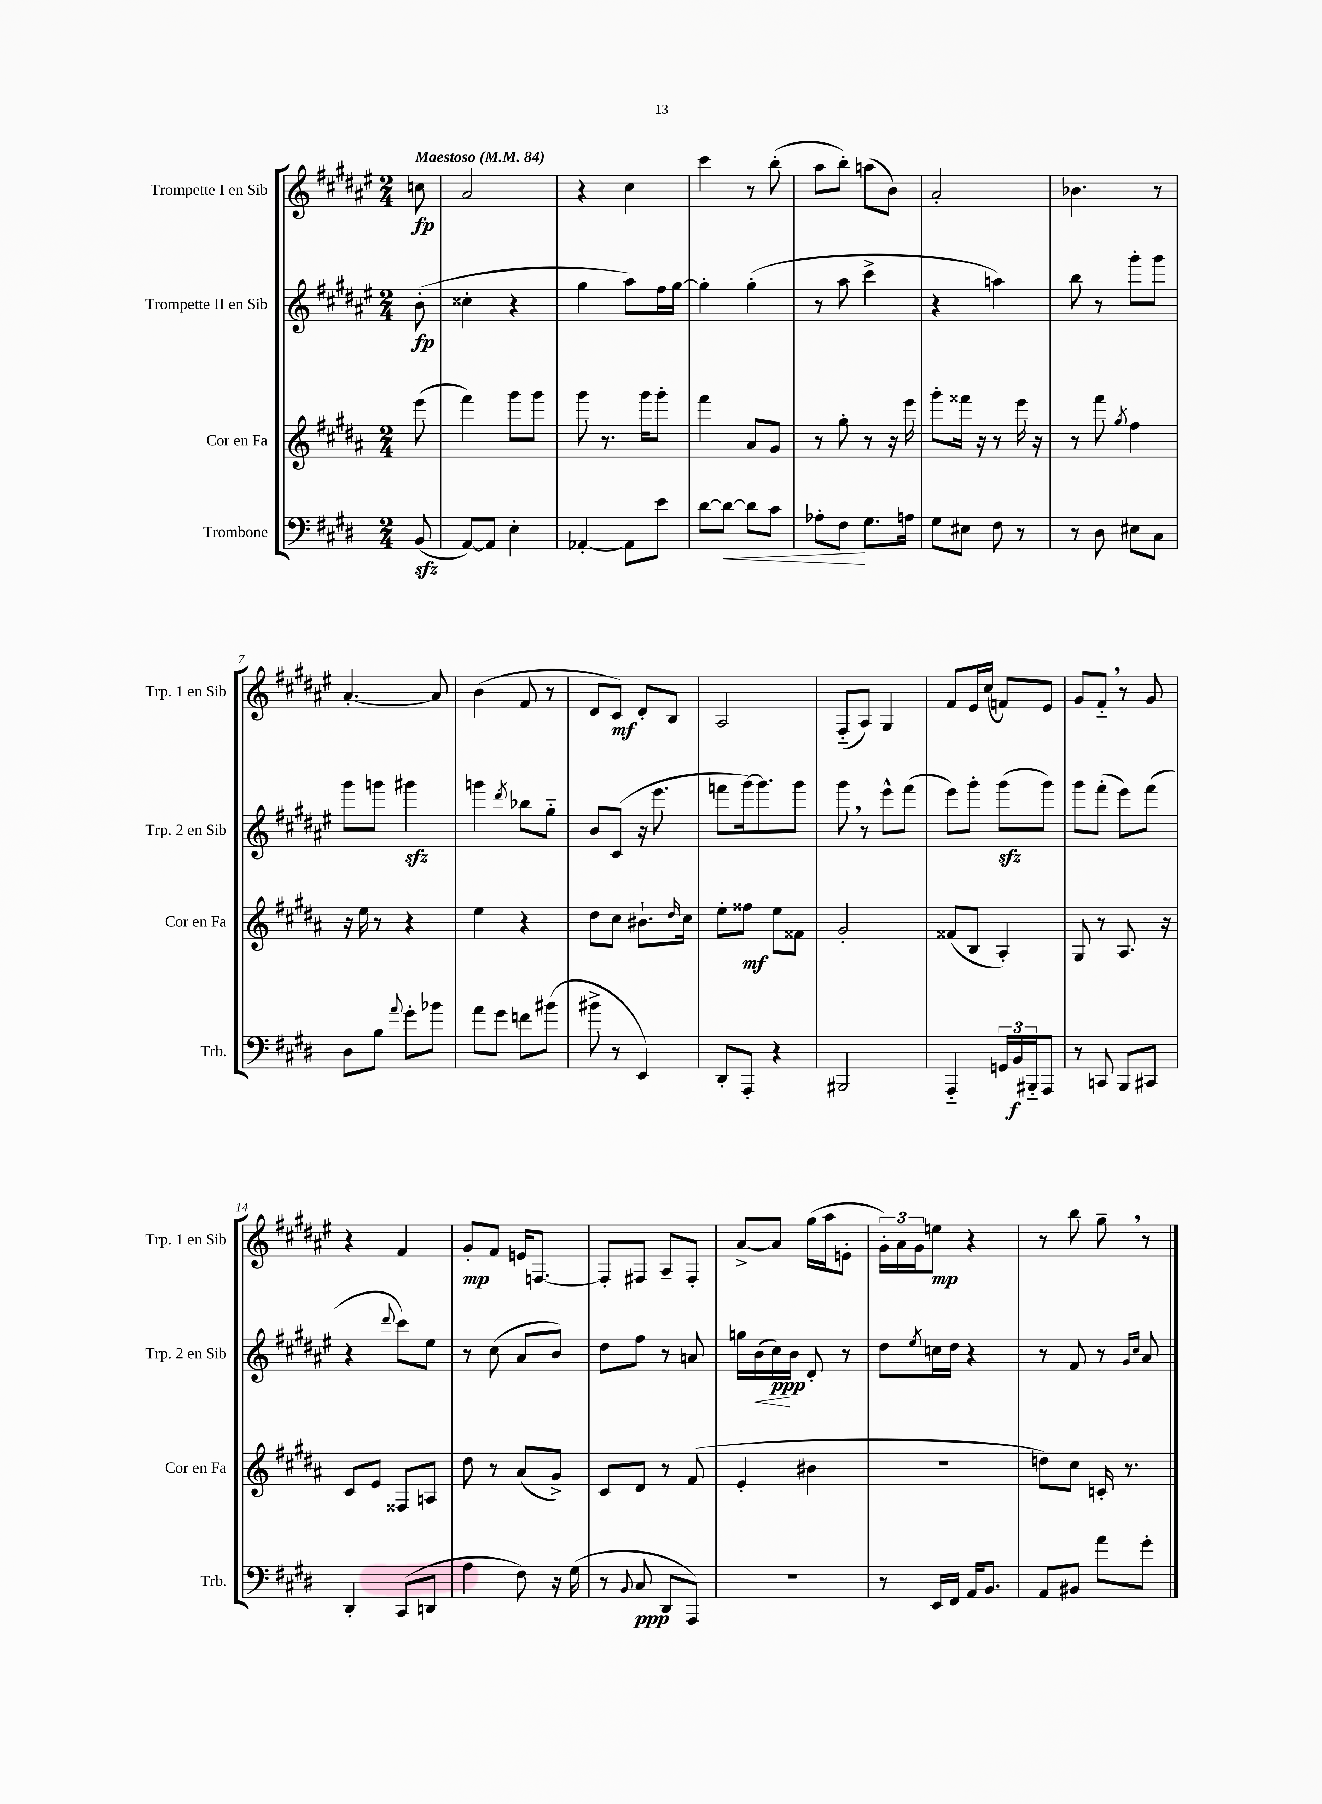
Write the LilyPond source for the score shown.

<<
\new StaffGroup <<
\new Staff = "s0" \with { instrumentName = "Trompette I en Sib" shortInstrumentName = "Trp. 1 en Sib" } {
    \clef treble \key fis \major \numericTimeSignature \time 2/4 \partial 8 \tempo "Maestoso" 4 = 84
    c''8\fp |
    ais'2 |
    r4 cis''4 |
    cis'''4 r8 b''8-.( |
    ais''8 b''8-.) a''8( b'8) |
    ais'2-. |
    bes'4. r8 |
    ais'4.~-. ais'8 |
    b'4( fis'8 r8 |
    dis'8 cis'8\mf) dis'8-. b8 |
    ais2 |
    fis8-_( ais8) gis4 |
    fis'8 eis'16 cis''16( f'8) eis'8 |
    gis'8 fis'8-_ \breathe r8 gis'8 |
    r4 fis'4 |
    gis'8-.\mp fis'8 e'16 f8.~ |
    f8-. fis8 ais8-- fis8-. |
    ais'8~-> ais'8 gis''16( ais''16 e'8-. |
    \tuplet 3/2 { gis'16-.) ais'16 gis'16 } e''8\mp r4 |
    r8 b''8 gis''8-- \breathe r8 \bar "|." |
}
\new Staff = "s1" \with { instrumentName = "Trompette II en Sib" shortInstrumentName = "Trp. 2 en Sib" } {
    \clef treble \key fis \major \numericTimeSignature \time 2/4 \partial 8
    b'8-.\fp( |
    cisis''4-. r4 |
    gis''4 ais''8) fis''16 gis''16~ |
    gis''4-. gis''4-.( |
    r8 ais''8 cis'''4-> |
    r4 a''4) |
    b''8 r8 gis'''8-. gis'''8 |
    gis'''8 g'''8 gis'''4\sfz |
    g'''4 \acciaccatura { dis'''8 } bes''8 gis''8-_ |
    b'8 cis'8( r16 eis'''8. |
    f'''8 gis'''16~) gis'''8. gis'''8 |
    gis'''8 \breathe r8 eis'''8-^ fis'''8( |
    eis'''8) gis'''8-. gis'''8\sfz( gis'''8) |
    gis'''8 fis'''8-.( eis'''8) fis'''8( |
    r4 \appoggiatura { dis'''8 } cis'''8) eis''8 |
    r8 cis''8( ais'8 b'8) |
    dis''8 fis''8 r8 a'8 |
    g''16 b'16\<( cis''16\ppp\!) b'16 dis'8-. r8 |
    dis''8 \acciaccatura { eis''8 } c''16 dis''16 r4 |
    r8 fis'8 r8 \grace { gis'16 cis''16 } ais'8 \bar "|." |
}
\new Staff = "s2" \with { instrumentName = "Cor en Fa" shortInstrumentName = "Cor en Fa" } {
    \clef treble \key b \major \numericTimeSignature \time 2/4 \partial 8
    e'''8( |
    fis'''4) gis'''8 gis'''8 |
    gis'''8 r8. gis'''16 gis'''8-. |
    fis'''4 ais'8 gis'8 |
    r8 gis''8-. r8 r16 e'''16 |
    gis'''8-. fisis'''16 r16 r8 e'''16 r16 |
    r8 fis'''8 \acciaccatura { gis''8 } fis''4 |
    r16 e''16 r8 r4 |
    e''4 r4 |
    dis''8 cis''8 bis'8.-! \grace { dis''16 } cis''16 |
    e''8-. fisis''8\mf e''8 fisis'8 |
    gis'2-. |
    fisis'8( b8 ais4-.) |
    gis8 r8 ais8. r16 |
    cis'8 e'8 fisis8 a8 |
    dis''8 r8 ais'8( gis'8->) |
    cis'8 dis'8 r8 fis'8( |
    e'4-. bis'4 |
    R2 |
    d''8) cis''8 c'16-. r8. \bar "|." |
}
\new Staff = "s3" \with { instrumentName = "Trombone" shortInstrumentName = "Trb." } {
    \clef bass \key e \major \numericTimeSignature \time 2/4 \partial 8
    b,8\sfz( |
    a,8~) a,8 e4-. |
    aes,4~-. aes,8 e'8 |
    dis'8~ dis'8~\< dis'8 cis'8 |
    aes8-. fis8\! gis8. a16 |
    gis8 eis8 fis8 r8 |
    r8 dis8 eis8 cis8 |
    dis8 b8 \appoggiatura { a'8 } gis'8-. bes'8 |
    a'8 gis'8 f'8 bis'8( |
    bis'8-> r8 e,4) |
    dis,8-. a,,8-. r4 |
    bis,,2 |
    a,,4-_ \tuplet 3/2 { g,16 b,16\f bis,,16-_ } a,,8 |
    r8 c,8 b,,8 cis,8 |
    dis,4-. cis,8( d,8 |
    a4 fis8) r16 gis16( |
    r8 \appoggiatura { b,8 } cis8\ppp dis,8 a,,8) |
    r2 |
    r8 e,16 fis,16 a,16 b,8. |
    a,8 bis,8 a'8 gis'8-. \bar "|." |
}
>>
>>
